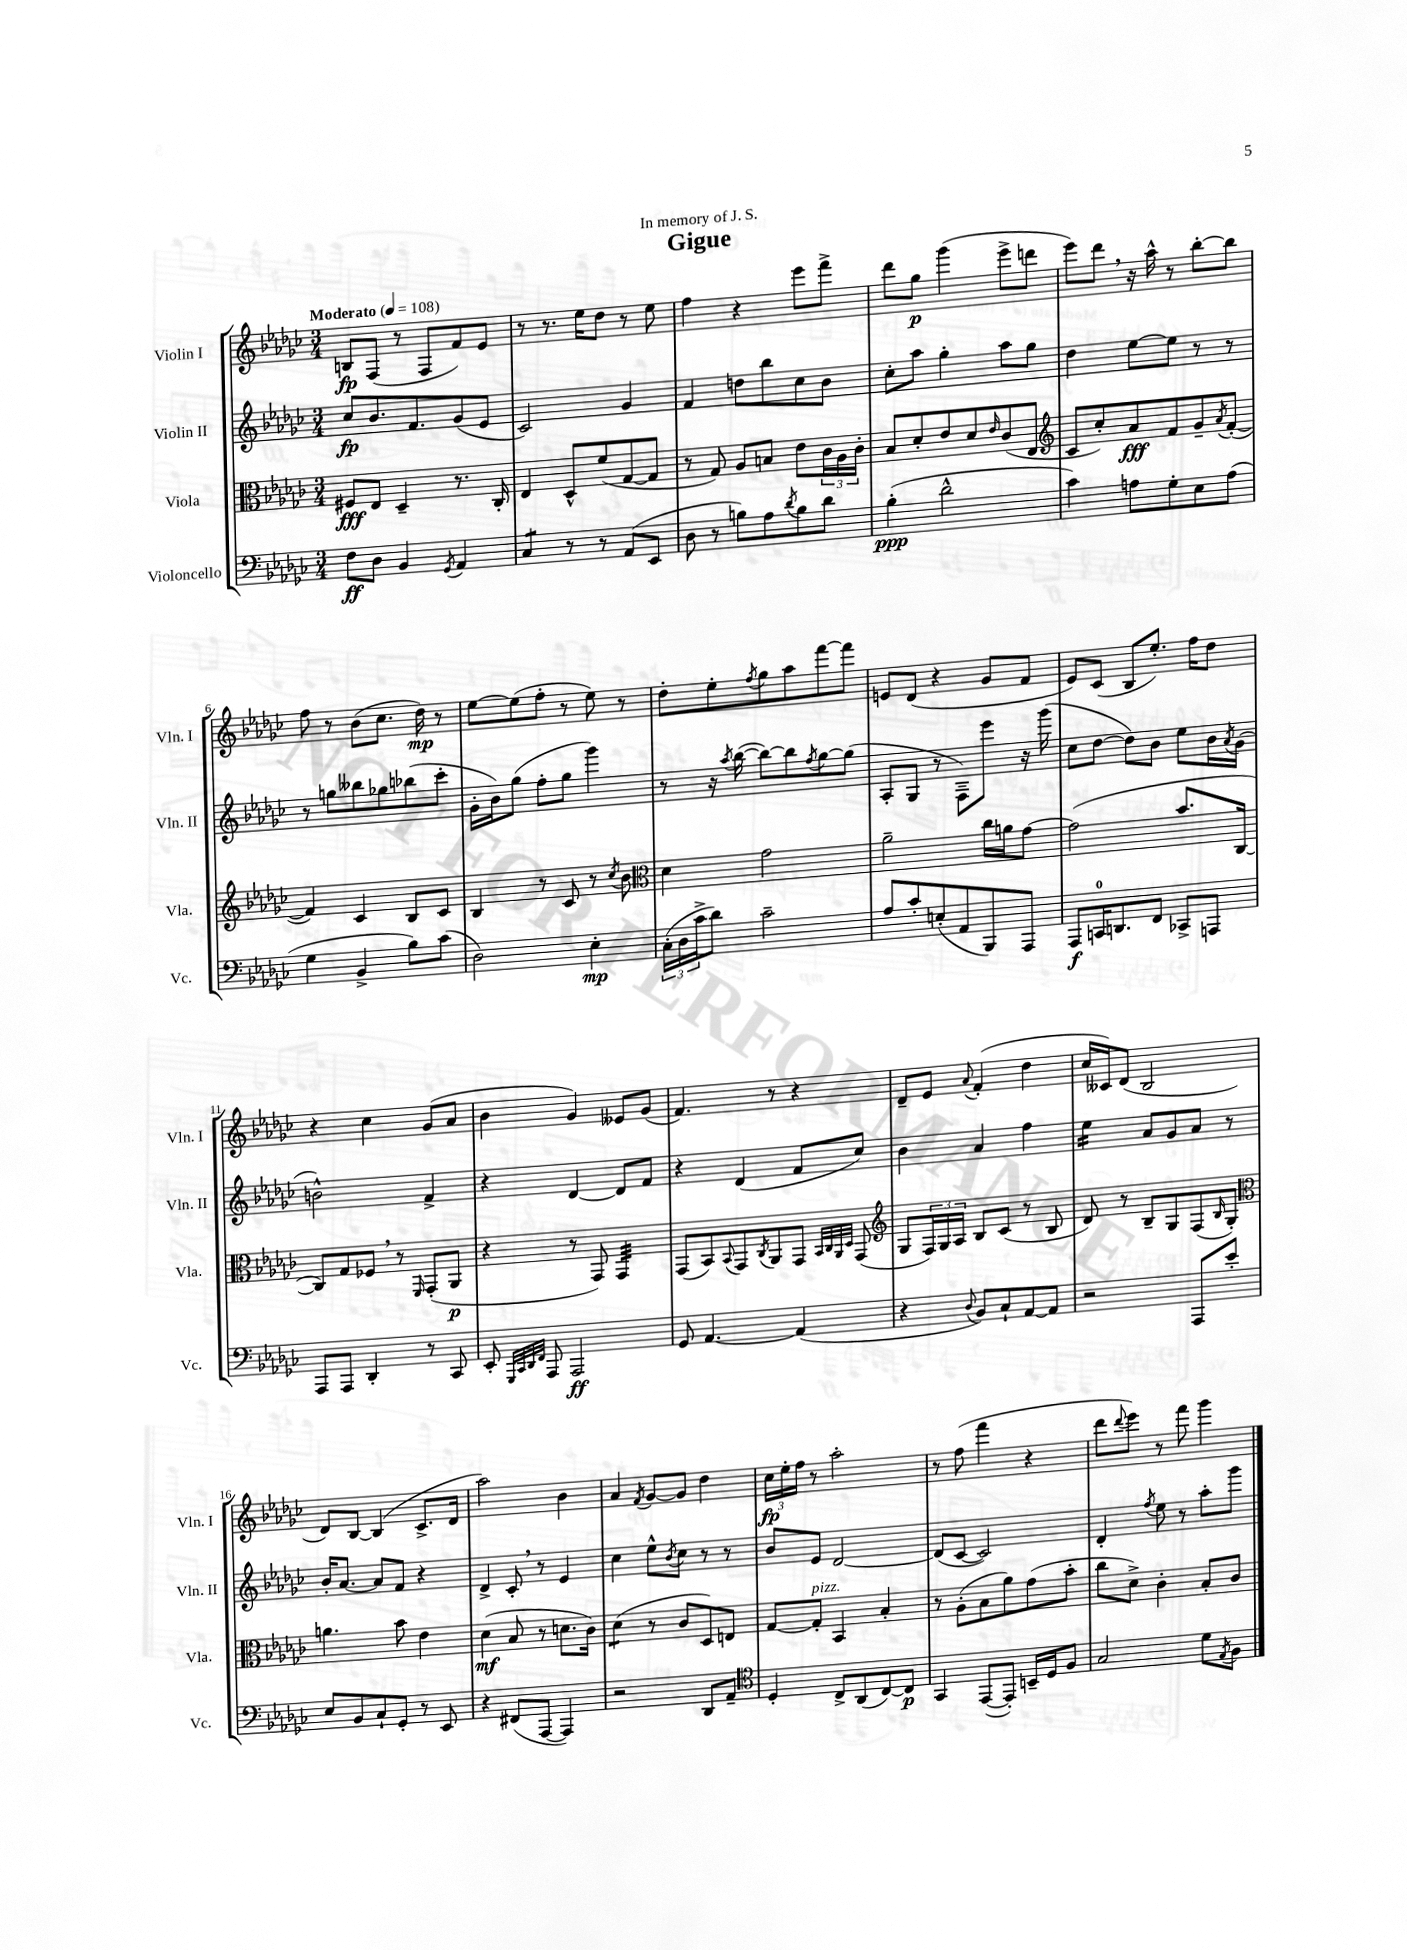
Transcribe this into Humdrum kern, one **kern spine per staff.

**kern	**kern	**kern	**kern
*staff4	*staff3	*staff2	*staff1
*clefF4	*clefC3	*clefG2	*clefG2
*k[b-e-a-d-g-c-]	*k[b-e-a-d-g-c-]	*k[b-e-a-d-g-c-]	*k[b-e-a-d-g-c-]
*M3/4	*M3/4	*M3/4	*M3/4
*MM108	*MM108	*MM108	*MM108
8F\L	8F#/L	8cc-/L	8B/L
8D-\J	8E-/J	8.b-/	(8F/J
4BB-/	4D-~/	.	8r
.	.	8.f/	.
.	.	.	8F/L
8qGG-/	.	.	.
4AA-/	8.r	(8g-/	8f/)
.	.	8e-/J	8e-/J
.	16C-'/	.	.
=	=	=	=
4C-/	4E-/	2c-/)	8r
.	.	.	8.r
8r	8D-^^/L	.	.
.	.	.	16ee-\LK
8r	(8f/	.	8dd-\J
(8AA-/L	[8G-/	4g-/	8r
8EE-/J	8G-/]J	.	8ee-\
=	=	=	=
8D-\	8r	4f/	4ff\
8r	8G-/)	.	.
8B\L)	8A-/L	8dd\L	4r
8A-\	8B/J	8bb-\	.
8qd-/	.	.	.
8B\	8e-\L	8cc-\	8eee-\L
8d-\J	24c-\L	8b-\J	8fff^\J
.	24A-\	.	.
.	24c-'\JJ	.	.
=	=	=	=
(4B-'\	8B-/L	8cc-'\L	8ddd-\L
.	8d-'/	8aa-\J	8gg-\J
2d-^^\	8e-/	4gg-'\	(4ggg-\
.	8d-/	.	.
.	16qqe-/	.	.
.	(8c-/	8aa-\L	8eee-^\L
.	8E-/J	8gg-\J	8ddd\J
=	=	=	=
*	*clefG2	*	*
4c-\)	8c-/L	4dd-\	8eee-\L)
.	8cc-'/)	.	8ddd-\J
8A\L	8a-/	[8ee-\L	16r
.	.	.	16aa-^^\
8G-'\	8f/	8ee-\]J	8r
8E-\	8g-~/	8r	[8bb-'\L
.	8qa-/	.	.
(8A\J	([8f'/J	8r	8bb-\]J
=	=	=	=
4G-\	4f/])	8r	8ff\
.	.	8gg\L	8r
4BB-^/	4c-/	8bb--\	(8b-\L
.	.	8gg-\	8.cc-\J
8B-\L)	8B-/L	(8bb-\	.
.	.	.	16dd-\)
(8c-\J	8c-/J	8ccc-'\J	8r
=	=	=	=
2D-\)	4B-/	16g-'\LL	[8ee-\L
.	.	16b-\J)	.
.	.	(8gg-\J	(8ee-\]
.	8r	8ff'\L	8ff'\J
.	8c-/	8gg-\J	8r
4E-'\	8r	4ggg-\)	8ee-\)
.	8qcc-/	.	.
.	8b-\	.	8r
=	=	=	=
*	*clefC3	*	*
(24C-'\LL	4d-\	8r	8dd-'\L
24D-\	.	.	.
24c-^\J	.	.	.
8d-\J)	.	16r	8ee-'\
.	.	8qaa-/	.
.	.	([16bb-\	.
.	.	.	8qff/
2c-~\	2g-\	8bb-\_L)	8gg-\
.	.	8bb-\]	8aa-\
.	.	8qff/	.
.	.	[8gg-\	[8fff\
.	.	(8gg-\]J	8fff\]J
=	=	=	=
8A-/L	2a-~\	8A-'/L	8e/L
8c-'/	.	8G-/J	(8d-/J
(8E'/	.	8r	4r
8AA-/	.	8F~\L)	.
8BBB-/)	16cc-\LL	8eee-\J	8g-/L
.	16a\J	.	.
8AAA-/J	[8g-\J	16r	8f/J
.	.	(16ggg-\	.
=	=	=	=
8AAA-/L	(2g-\]	8cc-\L	8e-/L)
16CC/K	.	[8dd-\J	(8c-/J
8.DD/	.	.	.
.	.	8dd-\]L)	8B-/L
8FF/J	.	8b-\J	8.ee-'/J)
8CC-^/L	8.b-/L	8ee-\L	.
.	.	.	16ff\LK
8AAA/J	.	16b-\L	8dd-\J
.	.	8qa-/	.
.	[16C-/Jk	(16g-\JJ	.
=	=	=	=
8AAA-/L	8C-/]L)	2b^^\)	4r
8AAA-/J	8G-/	.	.
4DD-'/	8F-/J	.	4cc-\
.	8r	.	.
.	16qqFF/	.	.
8r	(8GG-'/L	4f^/	(8g-/L
8CC-/	8AA-/J	.	8a-/J
=	=	=	=
8EE-'/	4r	4r	4b-\
32qqGGG-/LLL	.	.	.
32qqCC-/	.	.	.
32qqDD-/	.	.	.
32qqFF/JJJ	.	.	.
8AAA-/	.	.	.
2AAA-/	8r	[4d-/	4g-/)
.	8GG-/)	.	.
.	4GG-/	8d-/]L	8e--/L
.	.	8f/J	(8g-/J
=	=	=	=
8GG-/	(8GG-/L	4r	4.f/)
[4.AA-/	8BB-/)	.	.
.	8qqBB-/	.	.
.	8GG-/	(4d-/	.
.	8qC-/	.	.
.	8AA-/	.	8r
(4AA-/]	8GG-/J	8f/L	4r
.	32qqBB-/LLL	.	.
.	32qqC-/	.	.
.	32qqAA-/	.	.
.	32qqD-/JJJ	.	.
.	(8GG-/	8cc-/J)	.
=	=	=	=
*	*clefG2	*	*
4r	8G-/L	4b-\	8d-~/L
.	24F/L)	.	8e-/J
.	24G-/	.	.
.	24A-/JJ	.	.
8qqD-/	.	.	8qqa-/
8BB-/L)	8B-/L	4a-/	(4f'/
8C-`/	(8c-/J	.	.
[8AA-/	8r	4ff\	4dd-\
8AA-/]J	8B-/	.	.
=	=	=	=
2r	8d-/)	4ee-\	16cc-/LL
.	.	.	16c--/J)
.	8r	.	(8d-/J
.	8B-~/L	8a-/L	2B-/
.	8G-/	8g-/	.
8AAA-/L	(8F/	8a-/J	.
.	16qqB-/	.	.
8e-'/J	8G-'/J)	8r	.
=	=	=	=
*	*clefC3	*	*
8E-/L	4.a\	16b-'/LK	8d-/L)
.	.	[8.a-/J	.
8BB-/	.	.	[8B-/J
8C-`/	.	8a-/]L	(4B-/]
8GG-'/J	8b-\	8f/J	.
8r	4e-\	4r	8.c-^/L
8EE-/	.	.	.
.	.	.	16d-/Jk
=	=	=	=
4r	(4d-\	4d-^/	2aa-\)
(8FF#/L	8B-/	8c-'/	.
[8AAA-/J	8r	8r	.
4AAA-/])	8.d\L	4e-/	4b-\
.	16c-\Jk)	.	.
=	=	=	=
2r	(4d-\	4cc-\	4a-/
.	.	.	8qf/
.	8r	8ee-^^\L	[8g-/L
.	.	8qb-/	.
.	8c-/L	8cc-\J	8g-/]J
8DD-/L	8D-/)	8r	4dd-\
8AA-~/J	8E/J	8r	.
=	=	=	=
*clefC4	*	*	*
4D-'/	[8G-/L	8b-/L	24cc-\LL
.	.	.	24ee-'\
.	.	.	24ff\JJ
.	8G-'/]J	8e-/J	8r
8C-^/L	4BB-/	[2d-/	2aa-'\
(8AA-/	.	.	.
[8C-/)	4B-'/	.	.
8C-/]J	.	.	.
=	=	=	=
4GG-/	8r	(8d-/]L	8r
.	(8A-'\L	[8c-/J	(8ff\
([8EE-/L	8B-\	2c-/])	4fff\
8EE-'/]J)	8a-\)	.	.
16BB~/LL	(8g-\	.	4r
16D-/J	.	.	.
8F/J	8b-'\J	.	.
=	=	=	=
2G-/	8cc-\L	4d-'/	8ddd-\L
.	.	.	8qqddd-/
.	8d-^\J)	.	8eee-\J)
.	.	8qff/	.
.	4c-'\	8ee-\	8r
.	.	8r	8fff\
8d-\L	8B-'/L	8aa-'\L	4ggg-\
8qE-/	.	.	.
8F\J	8c-/J	8ggg-\J	.
==	==	==	==
*-	*-	*-	*-
